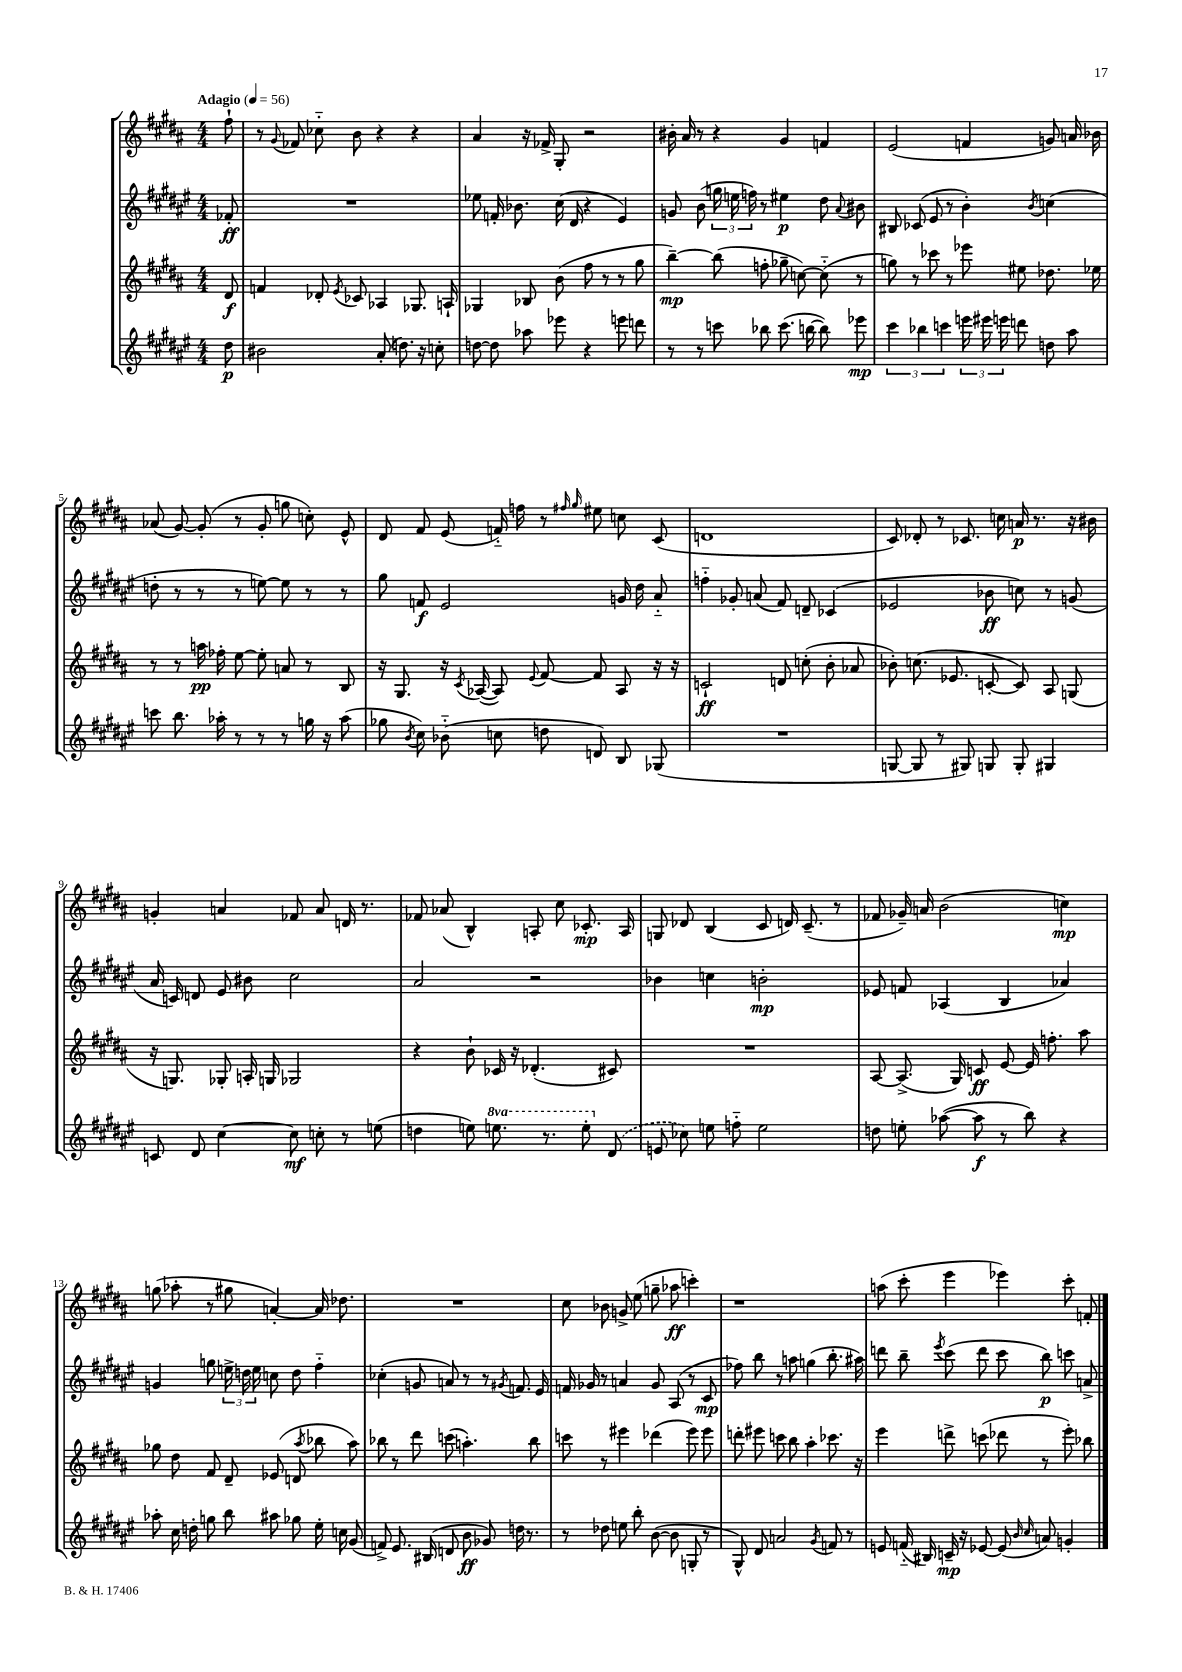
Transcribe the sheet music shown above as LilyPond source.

<<
\new StaffGroup <<
\new Staff = "s0" {
    \clef treble \key b \major \numericTimeSignature \time 4/4 \partial 8 \tempo "Adagio" 4 = 56
    \autoBeamOff fis''8-! |
    r8 \appoggiatura { gis'8 } fes'8 ces''8-_ b'8 r4 r4 |
    ais'4 r16 fes'16-> gis8-. r2 |
    bis'16-. ais'16 r8 r4 gis'4 f'4 |
    e'2( f'4 g'8) a'16 bes'16 |
    aes'8( gis'8~) gis'8-.( r8 gis'8-. g''8 c''8-.) e'8-^ |
    dis'8 fis'8 e'8( f'16-_) f''16 r8 \grace { fis''16 gis''16 } eis''8 c''8 cis'8( |
    d'1 |
    cis'8) des'8-. r8 ces'8. c''16 a'16\p r8. r16 bis'16 |
    g'4-. a'4 fes'8 a'8 d'16 r8. |
    fes'8 aes'8( b4-^) a8-. cis''8 ces'8.-.\mp a16 |
    g8 des'8 b4( cis'8 d'16) cis'8.--( r8 |
    fes'8 ges'16--) a'16 b'2( c''4\mp) |
    g''8( aes''8-. r8 gis''8 a'4~-.) a'16 des''8. |
    R1 |
    cis''8 bes'8 g'8-> e''8( g''8-- aes''8\ff c'''4-.) |
    r1 |
    a''8( cis'''8-. e'''4 ees'''4) cis'''8-. f'8-. \bar "|." |
}
\new Staff = "s1" {
    \clef treble \key fis \major \numericTimeSignature \time 4/4 \partial 8
    \autoBeamOff fes'8-.\ff |
    R1 |
    ees''8 f'16-. bes'8. cis''16( dis'16 r4 eis'4) |
    g'8 b'8( \tuplet 3/2 { g''16 e''16 f''16) } r8 eis''4\p dis''8 \appoggiatura { ais'8 } bis'8 |
    bis8 ces'8( eis'8 r8 b'4-.) \acciaccatura { b'8 } c''4( |
    d''8-. r8 r8 r8 e''8~) e''8 r8 r8 |
    gis''8 f'8\f eis'2 g'16 dis''16 ais'8-_ |
    f''4-_ ges'8-. a'8( fis'8) d'8-- ces'4( |
    ees'2 bes'8\ff c''8) r8 g'8( |
    ais'16 c'16) d'8 eis'8 bis'8 cis''2 |
    ais'2 r2 |
    bes'4 c''4 b'2-.\mp |
    ees'8 f'8 aes4( b4 aes'4) |
    g'4 g''8 \tuplet 3/2 { e''16-> d''16 e''16 } c''8 d''8 fis''4-_ |
    ces''4-.( g'8 a'8) r8 r8 \acciaccatura { gis'8 } f'8. eis'16 |
    f'16 ges'16 r8 a'4 ges'8 ais8( r8 cis'8\mp |
    fes''8) b''8 r8 a''8 g''4( b''8.-. ais''16) |
    d'''8 b''8-- \acciaccatura { eis'''8 } cis'''8( d'''8 cis'''8 b''8\p) c'''8 a'8-> \bar "|." |
}
\new Staff = "s2" {
    \clef treble \key b \major \numericTimeSignature \time 4/4 \partial 8
    \autoBeamOff dis'8\f |
    f'4 des'8-. \acciaccatura { e'8 } ces'8 aes4 ges8. a16-! |
    ges4 bes8 b'8( fis''8 r8 r8 gis''8 |
    b''4~--\mp) b''8( f''8-. ges''8-- c''8~) c''8-_( r8 |
    g''8) r8 ces'''8 r8 ees'''8 eis''8 des''8. ees''16 |
    r8 r8 a''16\pp fes''16-. e''8~ e''8-. a'8 r8 b8 |
    r16 gis8. r16 \acciaccatura { cis'8 } aes16~( aes8) \appoggiatura { e'8 } fis'8~ fis'8 aes8 r16 r16 |
    c'2-!\ff d'8 c''8-.( b'8-. aes'8 |
    bes'8-.) c''8.( ees'8. c'8~-. c'8) ais8 g8( |
    r16 g8.) ges8-. a16-. g16 ges2 |
    r4 b'8-! ces'16 r16 des'4.-.( cis'8) |
    R1 |
    ais8~ ais8.->( gis16) c'8\ff e'8~ e'16 f''8.-. ais''8 |
    ges''8 dis''8 fis'8 dis'8-- ees'8( d'8 \acciaccatura { ais''8 } bes''8 ais''8) |
    bes''8 r8 dis'''8 c'''8( a''4.-.) bes''8 |
    c'''8 r8 eis'''4 des'''4( eis'''8) eis'''8 |
    d'''8-. eis'''8 c'''8 b''8 ais''4-. ces'''8. r16 |
    e'''4 d'''8-> c'''8( des'''8 r8 e'''8-.) bes''8 \bar "|." |
}
\new Staff = "s3" {
    \clef treble \key fis \major \numericTimeSignature \time 4/4 \set Staff.ottavationMarkups = #ottavation-simple-ordinals \partial 8
    \autoBeamOff dis''8\p |
    bis'2 ais'8-.( d''8.) r16 c''8-. |
    d''8~ d''8 aes''8 ees'''8 r4 e'''8 d'''8 |
    r8 r8 c'''8 bes''8 c'''8.( b''16~ b''8) ees'''8\mp |
    \tuplet 3/2 { cis'''4 bes''4 c'''4 } \tuplet 3/2 { e'''16 eis'''16 e'''16 } d'''8 d''8 ais''8 |
    c'''8 b''8. aes''16-. r8 r8 r8 g''16 r16 aes''8( |
    ges''8 \acciaccatura { b'8 } cis''8) bes'8-_( c''8 d''8 d'8) b8 ges8( |
    R1 |
    g8~ g8 r8 gis8) g8 g8-. gis4 |
    c'8 dis'8 cis''4~ cis''8\mf c''8-. r8 e''8( |
    d''4 e''8) \ottava #1 e'''8. r8. e'''8-. \ottava #0 \once \slurDashed dis'8( |
    e'8 ces''8) e''8 f''8-_ e''2 |
    d''8 e''8-. aes''8~( aes''8\f r8 b''8) r4 |
    aes''8-. cis''16 d''16-. g''8 b''8 ais''8 ges''8 eis''16-. c''16 gis'8( |
    f'8->) eis'8. bis16( d'8 b'8\ff ges'8) d''16 r8. |
    r8 des''8 e''8 b''8-. b'8~( b'8 g8-. r8 |
    gis8-^) dis'8 a'2 \acciaccatura { gis'8 } f'8 r8 |
    e'8 f'16-_( bis16) c'16--\mp r16 ees'8~ ees'8( \grace { b'16 cis''16 } a'8) g'4-. \bar "|." |
}
>>
>>
